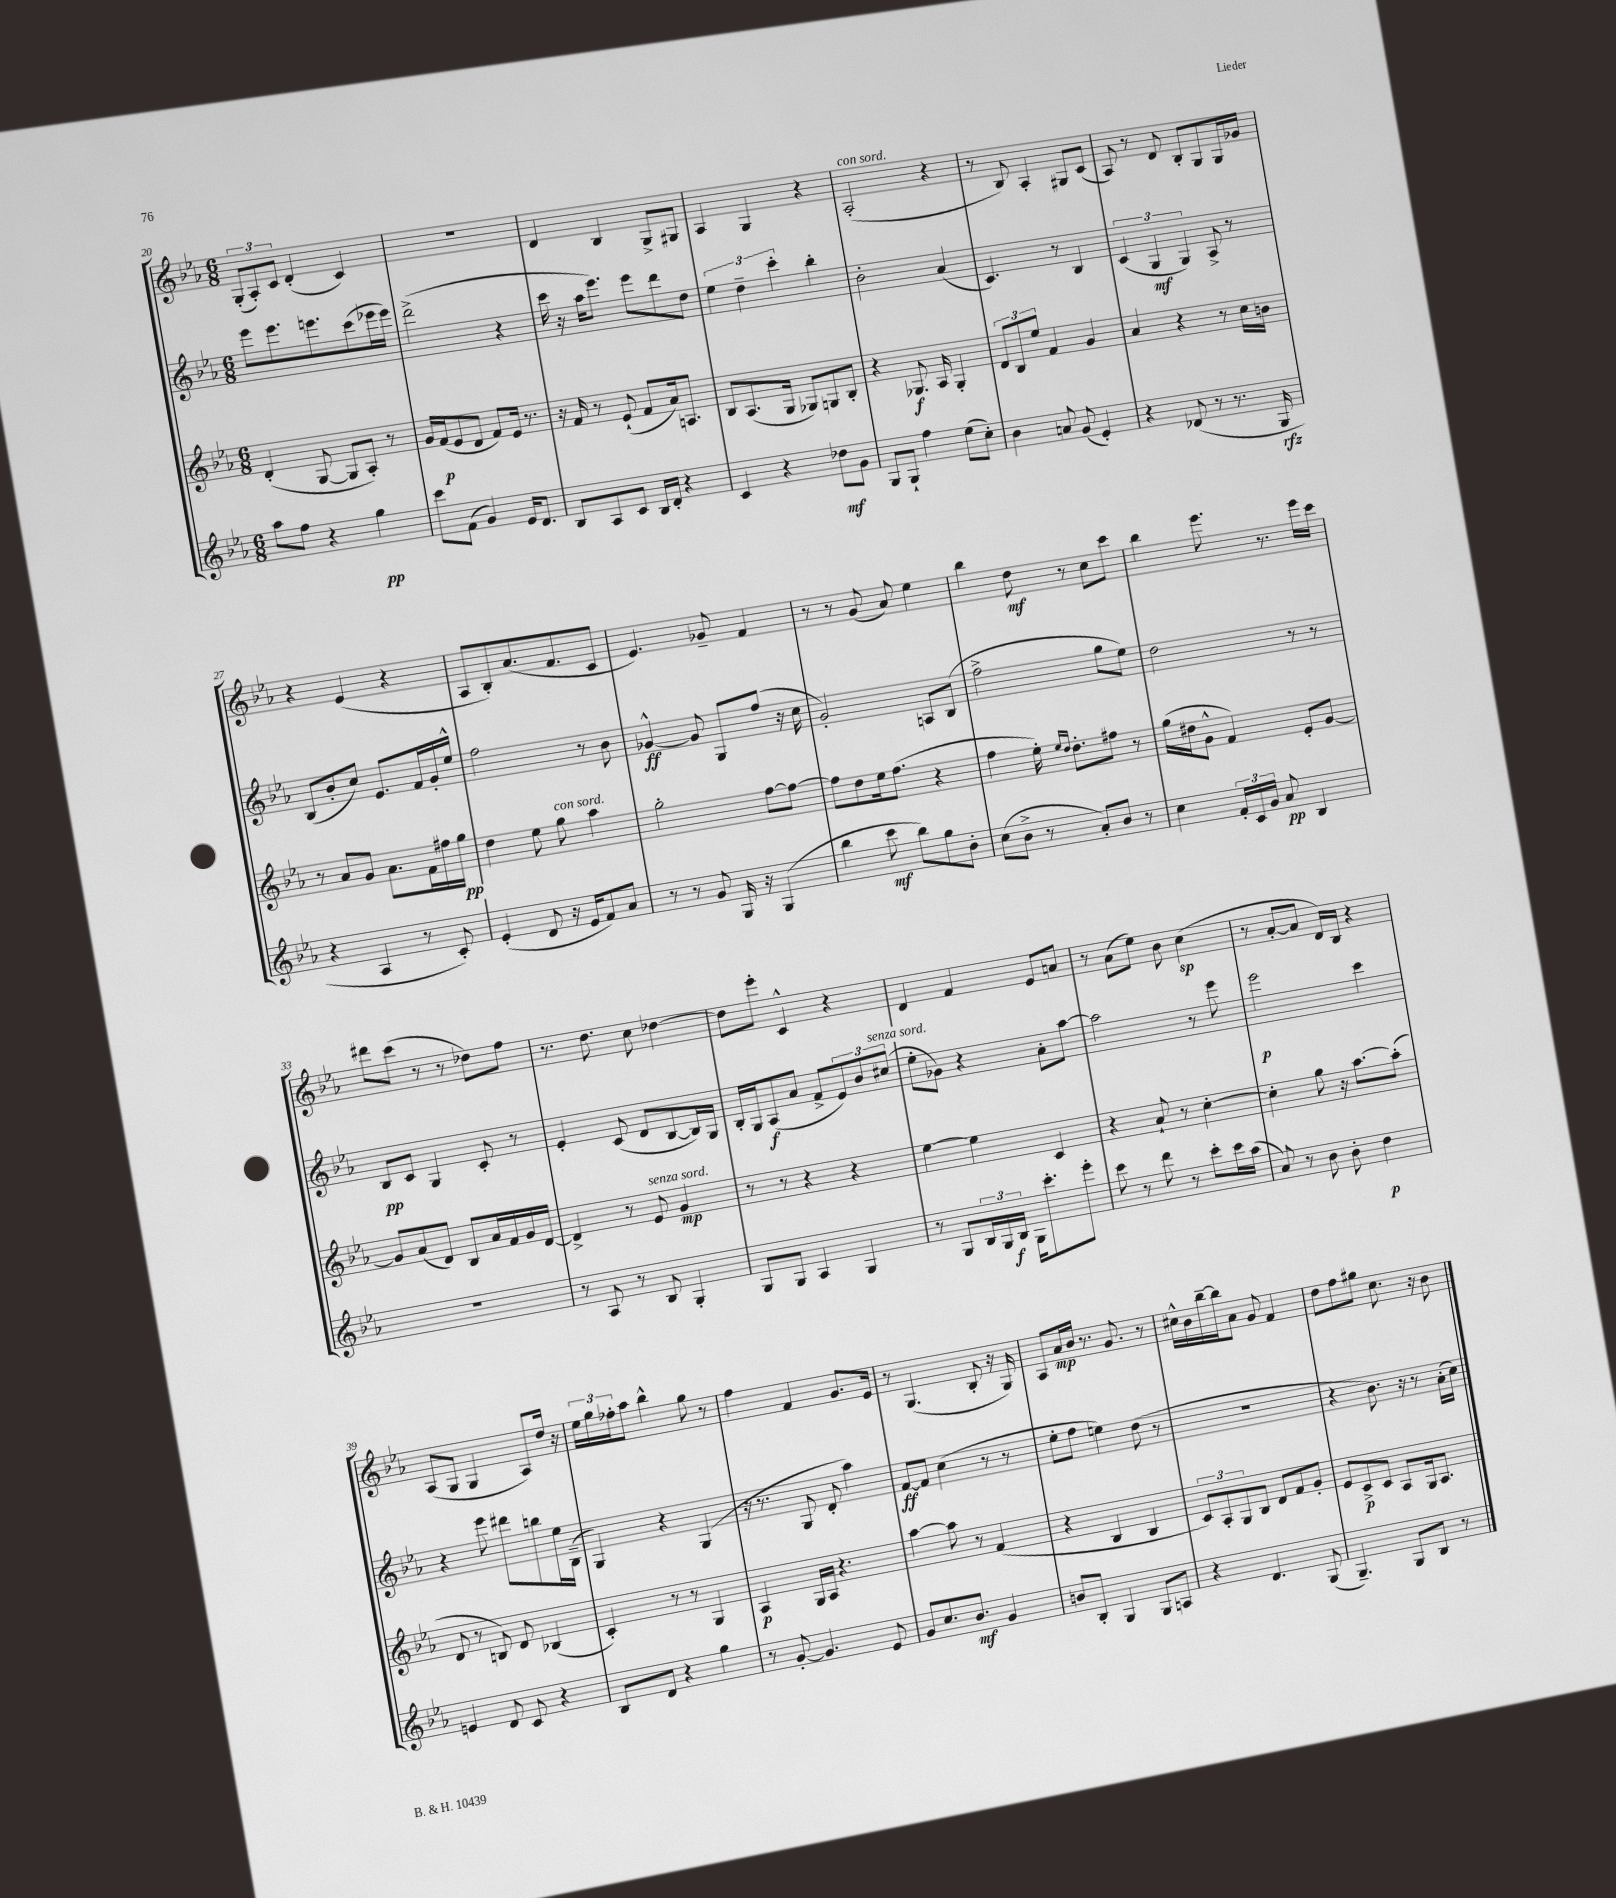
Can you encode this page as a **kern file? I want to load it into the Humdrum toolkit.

**kern	**dynam	**kern	**dynam	**kern	**dynam	**kern	**dynam
*part4	*part4	*part3	*part3	*part2	*part2	*part1	*part1
*staff4	*staff4	*staff3	*staff3	*staff2	*staff2	*staff1	*staff1
*clefG2	*	*clefG2	*	*clefG2	*	*clefG2	*
*k[b-e-a-]	*	*k[b-e-a-]	*	*k[b-e-a-]	*	*k[b-e-a-]	*
*M6/8	*	*M6/8	*	*M6/8	*	*M6/8	*
=20	=20	=20	=20	=20	=20	=20	=20
8aa-\L	.	(4d'/	.	8eee-\L	.	(12G'/L	.
.	.	.	.	.	.	12A-'/)	.
8ff\J	.	.	.	8.eee-\	.	.	.
.	.	.	.	.	.	12c/J	.
4r	.	[8G/	.	.	.	(4d'/	.
.	.	.	.	8.eeen\	.	.	.
.	.	8G/L]	.	.	.	.	.
4gg\	pp	8A-'/J)	.	(8ccc\	.	4c/)	.
.	.	8r	.	16eee-X\L	.	.	.
.	.	.	.	16eee-\JJ)	.	.	.
=21	=21	=21	=21	=21	=21	=21	=21
8ccc\L	.	16g/LL	.	(2ddd^\	.	2.r	.
.	.	(16f/J	p	.	.	.	.
(8f\J	.	8e-/	.	.	.	.	.
4g/)	.	8d/J	.	.	.	.	.
.	.	8f/L)	.	.	.	.	.
16e-/KL	.	16e-/Jk	.	4r	.	.	.
8.d/J	.	8.r	.	.	.	.	.
=22	=22	=22	=22	=22	=22	=22	=22
8B-/L	.	16r	.	16ccc\	.	4d/	.
.	.	16f/	.	16r	.	.	.
8A-/	.	8r	.	16aa-\KL	.	.	.
.	.	.	.	8.eee-\J)	.	.	.
8c/J	.	(8e-`/	.	.	.	4B-/	.
16B-/LL	.	8f/L	.	8eee-\L	.	.	.
16d'/JJ	.	.	.	.	.	.	.
4r	.	16a-/k)	.	8ddd\	.	8G^/L	.
.	.	8.An/J	.	.	.	.	.
.	.	.	.	8dd\J	.	8G#X/J	.
=23	=23	=23	=23	=23	=23	=23	=23
4c/	.	8B-/L	.	6ee-\	.	4A-/	.
.	.	(8.A-/	.	.	.	.	.
.	.	.	.	6dd~\	.	.	.
4r	.	.	.	.	.	4G/	.
.	.	16G/Jk	.	.	.	.	.
.	.	.	.	6ccc'\	.	.	.
.	.	8G-X/L)	.	.	.	.	.
8dd-X\L	mf	8Gn/	.	4bb-'\	.	4r	.
8g\J	.	8B-'/J	.	.	.	.	.
=24	=24	=24	=24	=24	=24	=24	=24
!	!	!	!	!	!	!LO:TX:a:i:t=con sord.	!
8G/L	.	4r	.	2b-'\	.	(2A-'/	.
8G`/J	.	.	.	.	.	.	.
4ff\	.	8.G-X/	f	.	.	.	.
.	.	16A-/	.	.	.	.	.
(8ee-\L	.	4G-'/	.	(4a-/	.	4r	.
8cc'\J)	.	.	.	.	.	.	.
=25	=25	=25	=25	=25	=25	=25	=25
4b-\	.	12d/L	.	4.c/)	.	8r	.
.	.	12B-/	.	.	.	.	.
.	.	.	.	.	.	8B-/)	.
.	.	12ee-/J	.	.	.	.	.
8an/	.	4f/	.	.	.	4A-'/	.
(8g/	.	.	.	8r	.	.	.
4e-'/)	.	4g/	.	4B-/	.	8G#X/L	.
.	.	.	.	.	.	(8c/J	.
=26	=26	=26	=26	=26	=26	=26	=26
4r	.	4a-/	.	(6c/	.	8A-/)	.
.	.	.	.	.	.	8r	.
.	.	.	.	6G/	mf	.	.
(8d-X/	.	4r	.	.	.	8d/	.
.	.	.	.	6G/)	.	.	.
8r	.	.	.	.	.	8B-'/L	.
8.r	.	8r	.	8A-^/	.	8G/	.
.	.	16cc\LL	.	8r	.	16G/L	.
16G/	rfz	16bn\JJ	.	.	.	16g-X/JJ	.
!!LO:LB:g=z
=27	=27	=27	=27	=27	=27	=27	=27
4r	.	8r	.	(8B-/L	.	4r	.
.	.	8a-/L	.	8b-'/	.	.	.
4A-/	.	8g/J	.	8cc/J)	.	(4e-/	.
.	.	8.a-\L	.	8.e-/L	.	.	.
8r	.	.	.	.	.	4r	.
.	.	16f\L	.	16f/L	.	.	.
8c'/)	.	16ff#X\	.	16g'/	.	.	.
.	.	16gg\JJ	pp	16ee-^^/JJ	.	.	.
=28	=28	=28	=28	=28	=28	=28	=28
(4e-'/	.	4dd\	.	2ff\	.	8A-/L	.
.	.	.	.	.	.	8B-'/)	.
8d/	.	8ee-\	.	.	.	(8.a-/	.
!	!	!LO:TX:a:i:t=con sord.	!	!	!	!	!
16r	.	8gg\	.	.	.	.	.
16e-/KL	.	.	.	.	.	8.f/	.
8f/)	.	4aa-\	.	8r	.	.	.
8a-/J	.	.	.	8b-\	.	8c/J	.
=29	=29	=29	=29	=29	=29	=29	=29
8r	.	2gg'\	.	[4g-X^^/	ff	4.e-/)	.
8r	.	.	.	.	.	.	.
8g/	.	.	.	8g-/]	.	.	.
16G/	.	.	.	8G/L	.	8g-X~/	.
16r	.	.	.	.	.	.	.
(4G/	.	[8ff\L	.	(8ff/J	.	4f/	.
.	.	8ff\J_	.	16r	.	.	.
.	.	.	.	16cc\	.	.	.
=30	=30	=30	=30	=30	=30	=30	=30
4bb-\	.	8ff\L]	.	2g'/)	.	8r	.
.	.	8dd\	.	.	.	8r	.
8ccc\	mf	16ee-\k	.	.	.	(8g/	.
.	.	(8.ff\J	.	.	.	.	.
8bb-\L)	.	.	.	.	.	8a-/)	.
8gg\	.	4r	.	8An/L	.	4ee-\	.
8b-'\J	.	.	.	(8B-/J	.	.	.
=31	=31	=31	=31	=31	=31	=31	=31
(8cc\L	.	4ff\	.	2ff^\	.	4bb-\	.
8b-^\J	.	.	.	.	.	.	.
8r	.	16ee-'\)	.	.	.	8dd\	mf
.	.	16qqee-/LL	.	.	.	.	.
.	.	16qqdd/JJ	.	.	.	.	.
.	.	8.dd'\L	.	.	.	.	.
8a-'/L)	.	.	.	.	.	8r	.
8b-/J	.	8ff#X\J	.	8gg\L	.	8cc\L	.
8r	.	8r	.	8ee-\J)	.	8ccc\J	.
=32	=32	=32	=32	=32	=32	=32	=32
4cc\	.	(16gg\LL	.	2dd\	.	4bb-\	.
.	.	16dd#X\J	.	.	.	.	.
.	.	8g^^\J	.	.	.	.	.
24f'/LL	.	4f/)	.	.	.	8.eee-\	.
24c/	.	.	.	.	.	.	.
24g/JJ	.	.	.	.	.	.	.
8a-/	pp	.	.	.	.	.	.
.	.	.	.	.	.	8.r	.
4B-/	.	8e-'/L	.	8r	.	.	.
.	.	[8g/J	.	8r	.	16eee-\LL	.
.	.	.	.	.	.	16ccc\JJ	.
!!LO:LB:g=z
=33	=33	=33	=33	=33	=33	=33	=33
2.r	.	8g/L]	.	8B-/L	pp	8ddd#X\L	.
.	.	(8a-/	.	8c/J	.	(8ccc\J	.
.	.	8d/J)	.	4G/	.	8r	.
.	.	8B-/L	.	.	.	8r	.
.	.	16a-/L	.	8c'/	.	8dd-X\L)	.
.	.	16f/	.	.	.	.	.
.	.	16g/	.	8r	.	8ff\J	.
.	.	[16d/JJ	.	.	.	.	.
=34	=34	=34	=34	=34	=34	=34	=34
8r	.	4d^/]	.	4e-'/	.	8.r	.
8A-/	.	.	.	.	.	.	.
.	.	.	.	.	.	8.dd\	.
8r	.	8r	.	(8c/	.	.	.
!	!	!LO:TX:a:i:t=senza sord.	!	!	!	!	!
8B-/	.	8e-/	.	8d/L	.	8cc\	.
4G'/	.	4g/	mp	[8B-/	.	[4dd-X\	.
.	.	.	.	16B-/L])	.	.	.
.	.	.	.	16G/JJ	.	.	.
=35	=35	=35	=35	=35	=35	=35	=35
8G/L	.	8r	.	16B-'/LL	.	8dd-\L]	.
.	.	.	.	16G/J	.	.	.
8G/J	.	8r	.	(8A-/	f	8eee-'\J	.
4A-/	.	4r	.	8a-/J	.	4c^^/	.
.	.	.	.	8f^/L	.	.	.
4G/	.	4r	.	12e-/)	.	4r	.
.	.	.	.	12b-/	.	.	.
!	!	!	!	!LO:TX:a:i:t=senza sord.	!	!	!
.	.	.	.	(12cc#X/J	.	.	.
=36	=36	=36	=36	=36	=36	=36	=36
8r	.	[4ee-\	.	8ee-'\L	.	4d/	.
8G/L	.	.	.	8g-X\J)	.	.	.
24B-/L	.	4ee-\]	.	4r	.	4f/	.
24G/	.	.	.	.	.	.	.
24B-/JJ	f	.	.	.	.	.	.
16G\KL	.	.	.	.	.	.	.
8.ccc'\	.	.	.	.	.	.	.
.	.	4c/	.	8a-'\L	.	8e-/L	.
8eee-'\J	.	.	.	[8aa-\J	.	8an/J	.
=37	=37	=37	=37	=37	=37	=37	=37
8ccc\	.	4r	.	2aa-\]	.	8r	.
8r	.	.	.	.	.	(8a-\L	.
8ddd\	.	8a-`/	.	.	.	8ee-\J)	.
8r	.	8r	.	.	.	8b-\	.
8ccc'\L	.	[4cc'\	.	8r	.	(4cc\	sp
16ccc\L	.	.	.	8eee-\	.	.	.
(16aa-\JJ	.	.	.	.	.	.	.
=38	=38	=38	=38	=38	=38	=38	=38
8a-/)	.	4cc'\]	.	2eee-\	p	8r	.
8r	.	.	.	.	.	[8a-'/L	.
8b-\	.	8gg\	.	.	.	8a-/J]	.
8b-'\	.	16r	.	.	.	16d/LL)	.
.	.	[8.aa-\L	.	.	.	16B-/JJ	.
4dd\	p	.	.	4ccc\	.	4r	.
.	.	(8aa-'\J]	.	.	.	.	.
!!LO:LB:g=z
=39	=39	=39	=39	=39	=39	=39	=39
4en/	.	8d/	.	4r	.	(8A-/L	.
.	.	8r	.	.	.	8G/J	.
8d/	.	8Bn/)	.	8eee-\	.	4G/	.
8c/	.	8d/	.	8ddd#X\L	.	.	.
4r	.	(4B-X/	.	8bbn\	.	8A-/L)	.
.	.	.	.	16ee-\L	.	16dd/Jk	.
.	.	.	.	(16B-~\JJ	.	16r	.
=40	=40	=40	=40	=40	=40	=40	=40
8B-/L	.	4c'/)	.	4G/)	.	24ee-\LL	.
.	.	.	.	.	.	24gg\	.
.	.	.	.	.	.	24ff-X'\J	.
8d/J	.	.	.	.	.	8aa-\J	.
4r	.	8r	.	4r	.	4bb-^^\	.
.	.	8r	.	.	.	.	.
4gg\	.	4G/	.	(4G/	.	8gg\	.
.	.	.	.	.	.	8r	.
=41	=41	=41	=41	=41	=41	=41	=41
8r	.	4A-/	p	16r	.	4ff\	.
.	.	.	.	8.r	.	.	.
[8g'/	.	.	.	.	.	.	.
4.g/]	.	16G/LL	.	8G/	.	4f/	.
.	.	16A-/JJ	.	.	.	.	.
.	.	4.r	.	8d'/	.	.	.
.	.	.	.	4aa-\)	.	8.g/L	.
8e-/	.	.	.	.	.	.	.
.	.	.	.	.	.	16e-/Jk	.
=42	=42	=42	=42	=42	=42	=42	=42
8g/L	.	[4aa-\	.	[8f/L	ff	8r	.
8.cc/	.	.	.	8f/J]	.	(4.G/	.
.	.	8aa-\]	.	(4cc\	.	.	.
8.b-/J	mf	.	.	.	.	.	.
.	.	8r	.	.	.	.	.
4g/	.	(4f/	.	8r	.	8B-'/	.
.	.	.	.	8r	.	16r	.
.	.	.	.	.	.	16G/)	.
=43	=43	=43	=43	=43	=43	=43	=43
8bn/L	.	4r	.	8ee-'\L	.	8A-/L	.
8B-'/J	.	.	.	8ff\J	.	16a-/L	mp
.	.	.	.	.	.	16b-/JJ	.
4G/	.	4B-/	.	4een\)	.	8.r	.
.	.	.	.	.	.	8.g/	.
8G/L	.	4B-/	.	(8dd\	.	.	.
8An/J	.	.	.	8r	.	8r	.
=44	=44	=44	=44	=44	=44	=44	=44
4r	.	12c/L)	.	2.r	.	16cc#X^^\LL	.
.	.	.	.	.	.	16b-\	.
.	.	12A-'/	.	.	.	.	.
.	.	.	.	.	.	[16bb-~\	.
.	.	12G/	.	.	.	.	.
.	.	.	.	.	.	16bb-\J]	.
4.d/	.	8B-/J	.	.	.	8a-\J	.
.	.	8d/L	.	.	.	8g/	.
.	.	8f/	.	.	.	4f/	.
(8G/	.	8g'/J	.	.	.	.	.
=45	=45	=45	=45	=45	=45	=45	=45
4.G~/)	.	8e-/L	.	4r	.	8dd\L	.
.	.	8c^/	p	.	.	8ff\	.
.	.	8c/J	.	8.b-\)	.	8gg#X\J	.
8G/L	.	8A-/L	.	.	.	8.cc\	.
.	.	.	.	16r	.	.	.
8B-/J	.	16G/k	.	8r	.	.	.
.	.	8.A-/J	.	.	.	16r	.
8r	.	.	.	(16a-'\LL	.	8b-\	.
.	.	.	.	16cc\JJ)	.	.	.
==	==	==	==	==	==	==	==
*-	*-	*-	*-	*-	*-	*-	*-
